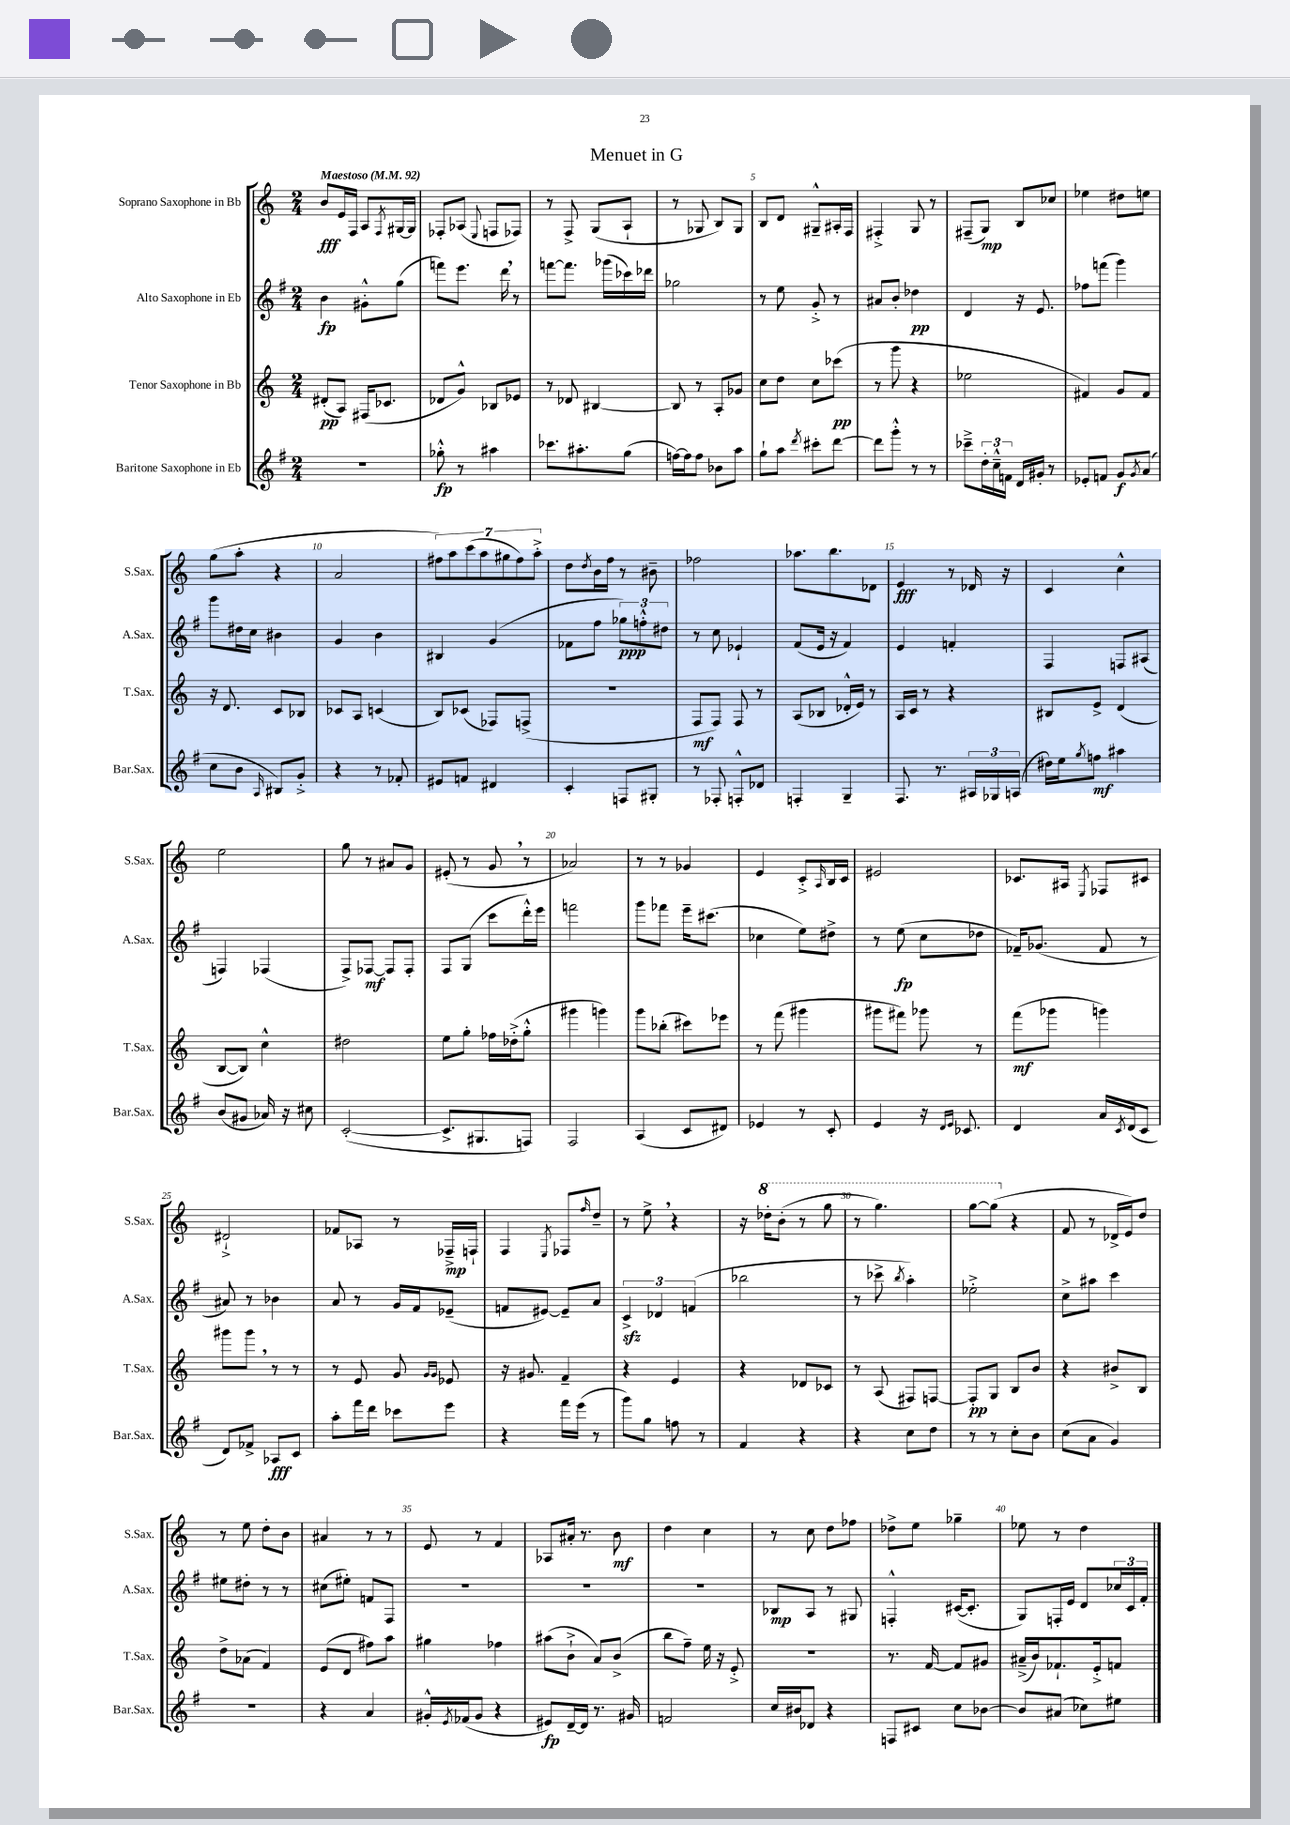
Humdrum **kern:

**kern	**dynam	**kern	**dynam	**kern	**dynam	**kern	**dynam
*part4	*part4	*part3	*part3	*part2	*part2	*part1	*part1
*staff4	*staff4	*staff3	*staff3	*staff2	*staff2	*staff1	*staff1
*I"Baritone Saxophone in Eb	*	*I"Tenor Saxophone in Bb	*	*I"Alto Saxophone in Eb	*	*I"Soprano Saxophone in Bb	*
*I'Bar.Sax.	*	*I'T.Sax.	*	*I'A.Sax.	*	*I'S.Sax.	*
*clefG2	*	*clefG2	*	*clefG2	*	*clefG2	*
*k[f#]	*	*k[]	*	*k[f#]	*	*k[]	*
*M2/4	*	*M2/4	*	*M2/4	*	*M2/4	*
*MM92	*	*MM92	*	*MM92	*	*MM92	*
=1	=1	=1	=1	=1	=1	=1	=1
!	!	!	!	!	!	!LO:TX:a:B:t=Maestoso	!
2r	.	(8d#X'/L	pp	4b\	fp	8b/L	fff
.	.	8A/J)	.	.	.	16e/L	.
.	.	.	.	.	.	16F/JJ	.
.	.	(16F#X/KL	.	8g#X'^^\L	.	8A/L	.
.	.	8.c-X/J	.	.	.	.	.
.	.	.	.	.	.	8qF/	.
.	.	.	.	(8gg\J	.	[16G#X/L	.
.	.	.	.	.	.	16G#/JJ]	.
=2	=2	=2	=2	=2	=2	=2	=2
8gg-X'^^\	fp	8d-X/L	.	8fffn\L)	.	8F-X'/L	.
8r	.	8g^^/J)	.	8.eee\J	.	(8A-X/J	.
.	.	.	.	.	.	8qqE/	.
4aa#X\	.	8B-X/L	.	.	.	8Fn/L	.
.	.	.	.	16ddd,\	.	.	.
.	.	8e-X/J	.	8r	.	8F-X/J)	.
=3	=3	=3	=3	=3	=3	=3	=3
8.ccc-X\L	.	8r	.	[8fffn\L	.	8r	.
.	.	8d-X/	.	8.fff\J]	.	8F^/	.
8.aa#X'\	.	.	.	.	.	.	.
.	.	[4B#X/	.	.	.	(8G/L	.
.	.	.	.	(16ggg-X\LL	.	.	.
(8gg\J	.	.	.	16ccc-X\)	.	8A`/J	.
.	.	.	.	16ddd-X\JJ	.	.	.
=4	=4	=4	=4	=4	=4	=4	=4
[16ffn\LL)	.	8B#/]	.	2gg-X\	.	8r	.
16ff\J]	.	.	.	.	.	.	.
8ff\J	.	8r	.	.	.	8G-X/	.
8b-X\L	.	8A'/L	.	.	.	8B/L)	.
8aa\J	.	8g-X/J	.	.	.	8G-/J	.
=5	=5	=5	=5	=5	=5	=5	=5
8gg`\L	.	8cc\L	.	8r	.	8B/L	.
8aa\J	.	8dd\J	.	8ee\	.	8d/J	.
8qddd/	.	.	.	.	.	.	.
8ccc#X'\L	.	8cc\L	.	8g'^/	.	8G#X~^^/L	.
[8ddd\J	.	(8ccc-X\J	pp	8r	.	16A#X'/L	.
.	.	.	.	.	.	16F/JJ	.
=6	=6	=6	=6	=6	=6	=6	=6
8ddd\L]	.	8r	.	8a#X/L	.	4F#X'^/	.
8ggg'^^\J	.	8ggg\	.	8b'/J	.	.	.
8r	.	4r	.	4dd-X\	pp	8G/	.
8r	.	.	.	.	.	8r	.
=7	=7	=7	=7	=7	=7	=7	=7
8ccc-X~^\L	.	2ee-X\	.	4d/	.	(8F#X~/L	.
24dd'\L	.	.	.	.	.	8G/J)	mp
24cc~^^\	.	.	.	.	.	.	.
24fn\JJ	.	.	.	.	.	.	.
16d/LL	.	.	.	16r	.	8B/L	.
16g#X'/JJ	.	.	.	8.e/	.	.	.
8r	.	.	.	.	.	8cc-X/J	.
=8	=8	=8	=8	=8	=8	=8	=8
8e-X'/L	.	4f#X/)	.	8ff-X\L	.	4ee-X\	.
8fn/J	.	.	.	(8fffn\J	.	.	.
8g/L	f	8g/L	.	4ggg\)	.	8dd#X\L	.
8qg/	.	.	.	.	.	.	.
(8a/J	.	8f#/J	.	.	.	8een\J	.
!!LO:LB:g=z
=9	=9	=9	=9	=9	=9	=9	=9
8cc\L	.	16r	.	8ggg\L	.	(8gg\L	.
.	.	8.d/	.	.	.	.	.
8b\J	.	.	.	16dd#X\L	.	8aa'\J	.
.	.	.	.	16cc\JJ	.	.	.
16qqA/	.	.	.	.	.	.	.
8B#X/L)	.	8c/L	.	4b#X\	.	4r	.
8g'^/J	.	8B-X/J	.	.	.	.	.
=10	=10	=10	=10	=10	=10	=10	=10
4r	.	8c-X/L	.	4g/	.	2a/	.
.	.	8A/J	.	.	.	.	.
8r	.	(4cn/	.	4b\	.	.	.
8f-X'/	.	.	.	.	.	.	.
=11	=11	=11	=11	=11	=11	=11	=11
8e#X/L	.	8B/L)	.	4B#X/	.	14ff#X\L)	.
.	.	.	.	.	.	14aa\	.
8fn/J	.	(8c-X/J	.	.	.	.	.
.	.	.	.	.	.	(14ccc\	.
.	.	.	.	.	.	14aa\	.
4d#X/	.	8F-X/L)	.	(4g/	.	.	.
.	.	.	.	.	.	14gg#X\	.
.	.	.	.	.	.	14ff#\)	.
.	.	(8Fn^/J	.	.	.	.	.
.	.	.	.	.	.	14aa'^\J	.
=12	=12	=12	=12	=12	=12	=12	=12
4c'/	.	2r	.	8f-X\L	.	8dd\L	.
.	.	.	.	.	.	8qdd/	.
.	.	.	.	8ff#\J	.	16b\L	.
.	.	.	.	.	.	16ff\JJ	.
8Fn/L	.	.	.	12gg-X\L)	ppp	8r	.
.	.	.	.	12ffn'^^\	.	.	.
8G#X'/J	.	.	.	.	.	8b#X~\	.
.	.	.	.	12dd#X\J	.	.	.
=13	=13	=13	=13	=13	=13	=13	=13
8r	.	8F/L	mf	8r	.	2ff-X\	.
8F-X'/	.	8F/J)	.	8cc\	.	.	.
8Fn'^^/L	.	8F/	.	4e-X`/	.	.	.
8d-X/J	.	8r	.	.	.	.	.
=14	=14	=14	=14	=14	=14	=14	=14
4Fn'/	.	(8A/L	.	(8f#/L	.	8.aa-X\L	.
.	.	8B-X/J	.	16e/Jk	.	.	.
.	.	.	.	16r	.	8.bb\	.
4G~/	.	16d-X'^^/LL	.	4f#/)	.	.	.
.	.	16e/JJ)	.	.	.	.	.
.	.	8r	.	.	.	8d-X\J	.
=15	=15	=15	=15	=15	=15	=15	=15
8.F#/	.	16A/LL	.	4e/	.	4e/	fff
.	.	16c/JJ	.	.	.	.	.
.	.	8r	.	.	.	.	.
8.r	.	.	.	.	.	.	.
.	.	4r	.	4fn'/	.	8r	.
24A#X/LL	.	.	.	.	.	16d-X/	.
24G-X/	.	.	.	.	.	.	.
.	.	.	.	.	.	16r	.
(24An/JJ	.	.	.	.	.	.	.
=16	=16	=16	=16	=16	=16	=16	=16
16dd#X\LL)	.	8B#X/L	.	4F#/	.	4c/	.
16ee\J	.	.	.	.	.	.	.
8qgg/	.	.	.	.	.	.	.
8ffn\J	mf	8e^/J	.	.	.	.	.
4aa#X\	.	(4d/	.	8Fn/L	.	4cc^^\	.
.	.	.	.	(8A#X/J	.	.	.
!!LO:LB:g=z
=17	=17	=17	=17	=17	=17	=17	=17
(8b/L	.	[8B/L	.	4Fn/)	.	2ee\	.
8g#X/J	.	8B/J])	.	.	.	.	.
16a-X/)	.	4cc^^\	.	(4F-X/	.	.	.
16r	.	.	.	.	.	.	.
8cc#X\	.	.	.	.	.	.	.
=18	=18	=18	=18	=18	=18	=18	=18
([2c'/	.	2dd#X\	.	8F#^/L)	.	8gg\	.
.	.	.	.	[8F-X/J	mf	8r	.
.	.	.	.	8F-/L]	.	8a#X/L	.
.	.	.	.	8F-'/J	.	8g/J	.
=19	=19	=19	=19	=19	=19	=19	=19
8.c^/L]	.	8ee\L	.	8F#/L	.	(8e#X'/	.
.	.	8gg'\J	.	(8G/J	.	8r	.
8.G#X/	.	.	.	.	.	.	.
.	.	16ff-X\LL	.	8ccc\L	.	8g,/	.
.	.	(16dd-X'^\J	.	.	.	.	.
8Fn/J)	.	8gg'^^\J	.	16ddd'^^\L)	.	8r	.
.	.	.	.	16eee\JJ	.	.	.
=20	=20	=20	=20	=20	=20	=20	=20
2F#/	.	4ggg#X\	.	2fffn\	.	2a-X/)	.
.	.	4gggn\)	.	.	.	.	.
=21	=21	=21	=21	=21	=21	=21	=21
(4A/	.	8ggg\L	.	8ggg\L	.	8r	.
.	.	(8bb-X'\J	.	8fff-X\J	.	8r	.
8c/L	.	8ccc#X\L)	.	16eee~\KL	.	4g-X/	.
.	.	.	.	(8.ccc#X\J	.	.	.
8d#X/J)	.	8eee-X\J	.	.	.	.	.
=22	=22	=22	=22	=22	=22	=22	=22
4e-X/	.	8r	.	4cc-X\	.	4e/	.
.	.	(8fff\	.	.	.	.	.
8r	.	4ggg#X\	.	8ee\L)	.	8c'^/L	.
.	.	.	.	.	.	16qqA/	.
8c'/	.	.	.	8dd#X^\J	.	16B/L	.
.	.	.	.	.	.	16c/JJ	.
=23	=23	=23	=23	=23	=23	=23	=23
4e/	.	8ggg#X\L	.	8r	.	2e#X/	.
.	.	8fff#X\J)	.	(8ee\	fp	.	.
16r	.	8ggg-X\	.	8cc\L	.	.	.
16qqd/LL	.	.	.	.	.	.	.
16qqe/JJ	.	.	.	.	.	.	.
8.c-X/	.	.	.	.	.	.	.
.	.	8r	.	8dd-X\J	.	.	.
=24	=24	=24	=24	=24	=24	=24	=24
4d/	.	(8fff\L	mf	16f-X~/KL)	.	8.c-X/L	.
.	.	.	.	(8.g-X/J	.	.	.
.	.	8ggg-X\J	.	.	.	.	.
.	.	.	.	.	.	16A#X/Jk	.
.	.	.	.	.	.	8qE/	.
16a/LL	.	4gggn\)	.	8f-/	.	8F-X/L	.
8qc/	.	.	.	.	.	.	.
(16d/J	.	.	.	.	.	.	.
8c/J	.	.	.	8r	.	8c#X/J	.
!!LO:LB:g=z
=25	=25	=25	=25	=25	=25	=25	=25
8d/L)	.	8ggg#X\L	.	8a#X/)	.	2d#X`^/	.
8f-X^/J	.	8ggg#,\J	.	8r	.	.	.
8A-X/L	fff	8r	.	4b-X\	.	.	.
8c/J	.	8r	.	.	.	.	.
=26	=26	=26	=26	=26	=26	=26	=26
8aa'\L	.	8r	.	8a/	.	8f-X/L	.
16fff#\L	.	8e/	.	8r	.	8A-X/J	.
16ddd\JJ	.	.	.	.	.	.	.
8ccc-X\L	.	8g/	.	16g/LL	.	8r	.
.	.	.	.	16f#/J	.	.	.
.	.	16qqg/LL	.	.	.	.	.
.	.	16qqg/JJ	.	.	.	.	.
8eee\J	.	8e-X/	.	(8e-X~/J	.	16F-X~^/LL	mp
.	.	.	.	.	.	16Fn`/JJ	.
=27	=27	=27	=27	=27	=27	=27	=27
4r	.	16r	.	8fn/L	.	4F/	.
.	.	8.g#X/	.	.	.	.	.
.	.	.	.	[8e#X/J)	.	.	.
.	.	.	.	.	.	8qE/	.
16fff#\LL	.	4f~/	.	8e#~/L]	.	8F-X/L	.
(16eee\JJ	.	.	.	.	.	.	.
.	.	.	.	.	.	16qqff/	.
8r	.	.	.	8a/J	.	8dd~/J	.
=28	=28	=28	=28	=28	=28	=28	=28
8ggg\L)	.	4r	.	6czz^/	.	8r	.
8gg\J	.	.	.	.	.	8ee^,\	.
.	.	.	.	6d-X/	.	.	.
8ffn\	.	4e/	.	.	.	4r	.
.	.	.	.	(6fn/	.	.	.
8r	.	.	.	.	.	.	.
=29	=29	=29	=29	=29	=29	=29	=29
4f#/	.	4r	.	2bb-X\	.	16r	.
*	*	*	*	*	*	*8va	*
.	.	.	.	.	.	16ddd-X'\KL	.
.	.	.	.	.	.	(8bb'\J	.
4r	.	8d-X/L	.	.	.	8r	.
.	.	8c-X/J	.	.	.	8ggg\	.
=30	=30	=30	=30	=30	=30	=30	=30
4r	.	8r	.	8r	.	8r	.
.	.	(8A/	.	8ccc-X^\	.	4.ggg\)	.
.	.	.	.	8qbb/	.	.	.
8cc\L	.	8F#X/L)	.	4aa'\)	.	.	.
8dd\J	.	[8Fn/J	.	.	.	.	.
=31	=31	=31	=31	=31	=31	=31	=31
8r	.	8F'/L]	pp	2ee-X'^\	.	[8ggg\L	.
8r	.	8G/J	.	.	.	(8ggg\J]	.
*	*	*	*	*	*	*X8va	*
8cc'\L	.	8B/L	.	.	.	4r	.
8b\J	.	8b/J	.	.	.	.	.
=32	=32	=32	=32	=32	=32	=32	=32
(8cc\L	.	4r	.	8cc^\L	.	8f/	.
8a\J	.	.	.	8aa#X\J	.	8r	.
4g/)	.	8b#X^/L	.	4ccc\	.	16d-X^/LL	.
.	.	.	.	.	.	16e/J)	.
.	.	8B/J	.	.	.	8dd/J	.
!!LO:LB:g=z
=33	=33	=33	=33	=33	=33	=33	=33
2r	.	8dd^\L	.	8ee#X\L	.	8r	.
.	.	(8a-X\J	.	8dd#X'\J	.	8ee\	.
.	.	4f/)	.	8r	.	8dd'\L	.
.	.	.	.	8r	.	8b\J	.
=34	=34	=34	=34	=34	=34	=34	=34
4r	.	(8e/L	.	(8cc#X\L	.	4a#X/	.
.	.	8d/J	.	8ee#X'\J)	.	.	.
4a/	.	8ff#X\L)	.	8fn/L	.	8r	.
.	.	8aa\J	.	8F#/J	.	8r	.
=35	=35	=35	=35	=35	=35	=35	=35
16g#X'^^/LL	.	4gg#X\	.	2r	.	8e/	.
8qe/	.	.	.	.	.	.	.
(16f-X/J	.	.	.	.	.	.	.
8g#/J	.	.	.	.	.	8r	.
4r	.	4ff-X\	.	.	.	4f/	.
=36	=36	=36	=36	=36	=36	=36	=36
8e#X/L)	fp	(8aa#X\L	.	2r	.	8A-X/L	.
[16d~/L	.	8b`^\J	.	.	.	16a#X'/Jk	.
16d/JJ]	.	.	.	.	.	8.r	.
8.r	.	8a/L)	.	.	.	.	.
.	.	(8b^/J	.	.	.	8b\	mf
16g#X/	.	.	.	.	.	.	.
=37	=37	=37	=37	=37	=37	=37	=37
2fn/	.	8bb\L	.	2r	.	4dd\	.
.	.	8ff~\J)	.	.	.	.	.
.	.	16ee\	.	.	.	4cc\	.
.	.	16r	.	.	.	.	.
.	.	8e'^/	.	.	.	.	.
=38	=38	=38	=38	=38	=38	=38	=38
16cc/LL	.	2r	.	8B-X/L	mp	8r	.
16b#X/J	.	.	.	.	.	.	.
8d-X/J	.	.	.	8A/J	.	8cc\	.
4r	.	.	.	8r	.	8dd\L	.
.	.	.	.	8G#X/	.	8ff-X\J	.
=39	=39	=39	=39	=39	=39	=39	=39
8Fn/L	.	8.r	.	4Fn'^^/	.	8dd-X^\L	.
8c#X/J	.	.	.	.	.	8ee\J	.
.	.	[16f/	.	.	.	.	.
8cc\L	.	8f/L]	.	([16c#X/KL	.	4gg-X~\	.
.	.	.	.	8.c#'/J]	.	.	.
[8b-X\J	.	8g#X/J	.	.	.	.	.
=40	=40	=40	=40	=40	=40	=40	=40
8b-/L]	.	(16a#X~^/LL	.	8G/L)	.	8ee-X\	.
.	.	16b/J)	.	.	.	.	.
(8a#X/J	.	8.f-X`/	.	16Fn'/L	.	8r	.
.	.	.	.	16e/JJ	.	.	.
8cc-X\L)	.	.	.	8d/L	.	4dd\	.
.	.	16e'^/k	.	.	.	.	.
8ee#X\J	.	8fn/J	.	24cc-X/L	.	.	.
.	.	.	.	24c/	.	.	.
.	.	.	.	24f#'/JJ	.	.	.
==	==	==	==	==	==	==	==
*-	*-	*-	*-	*-	*-	*-	*-
